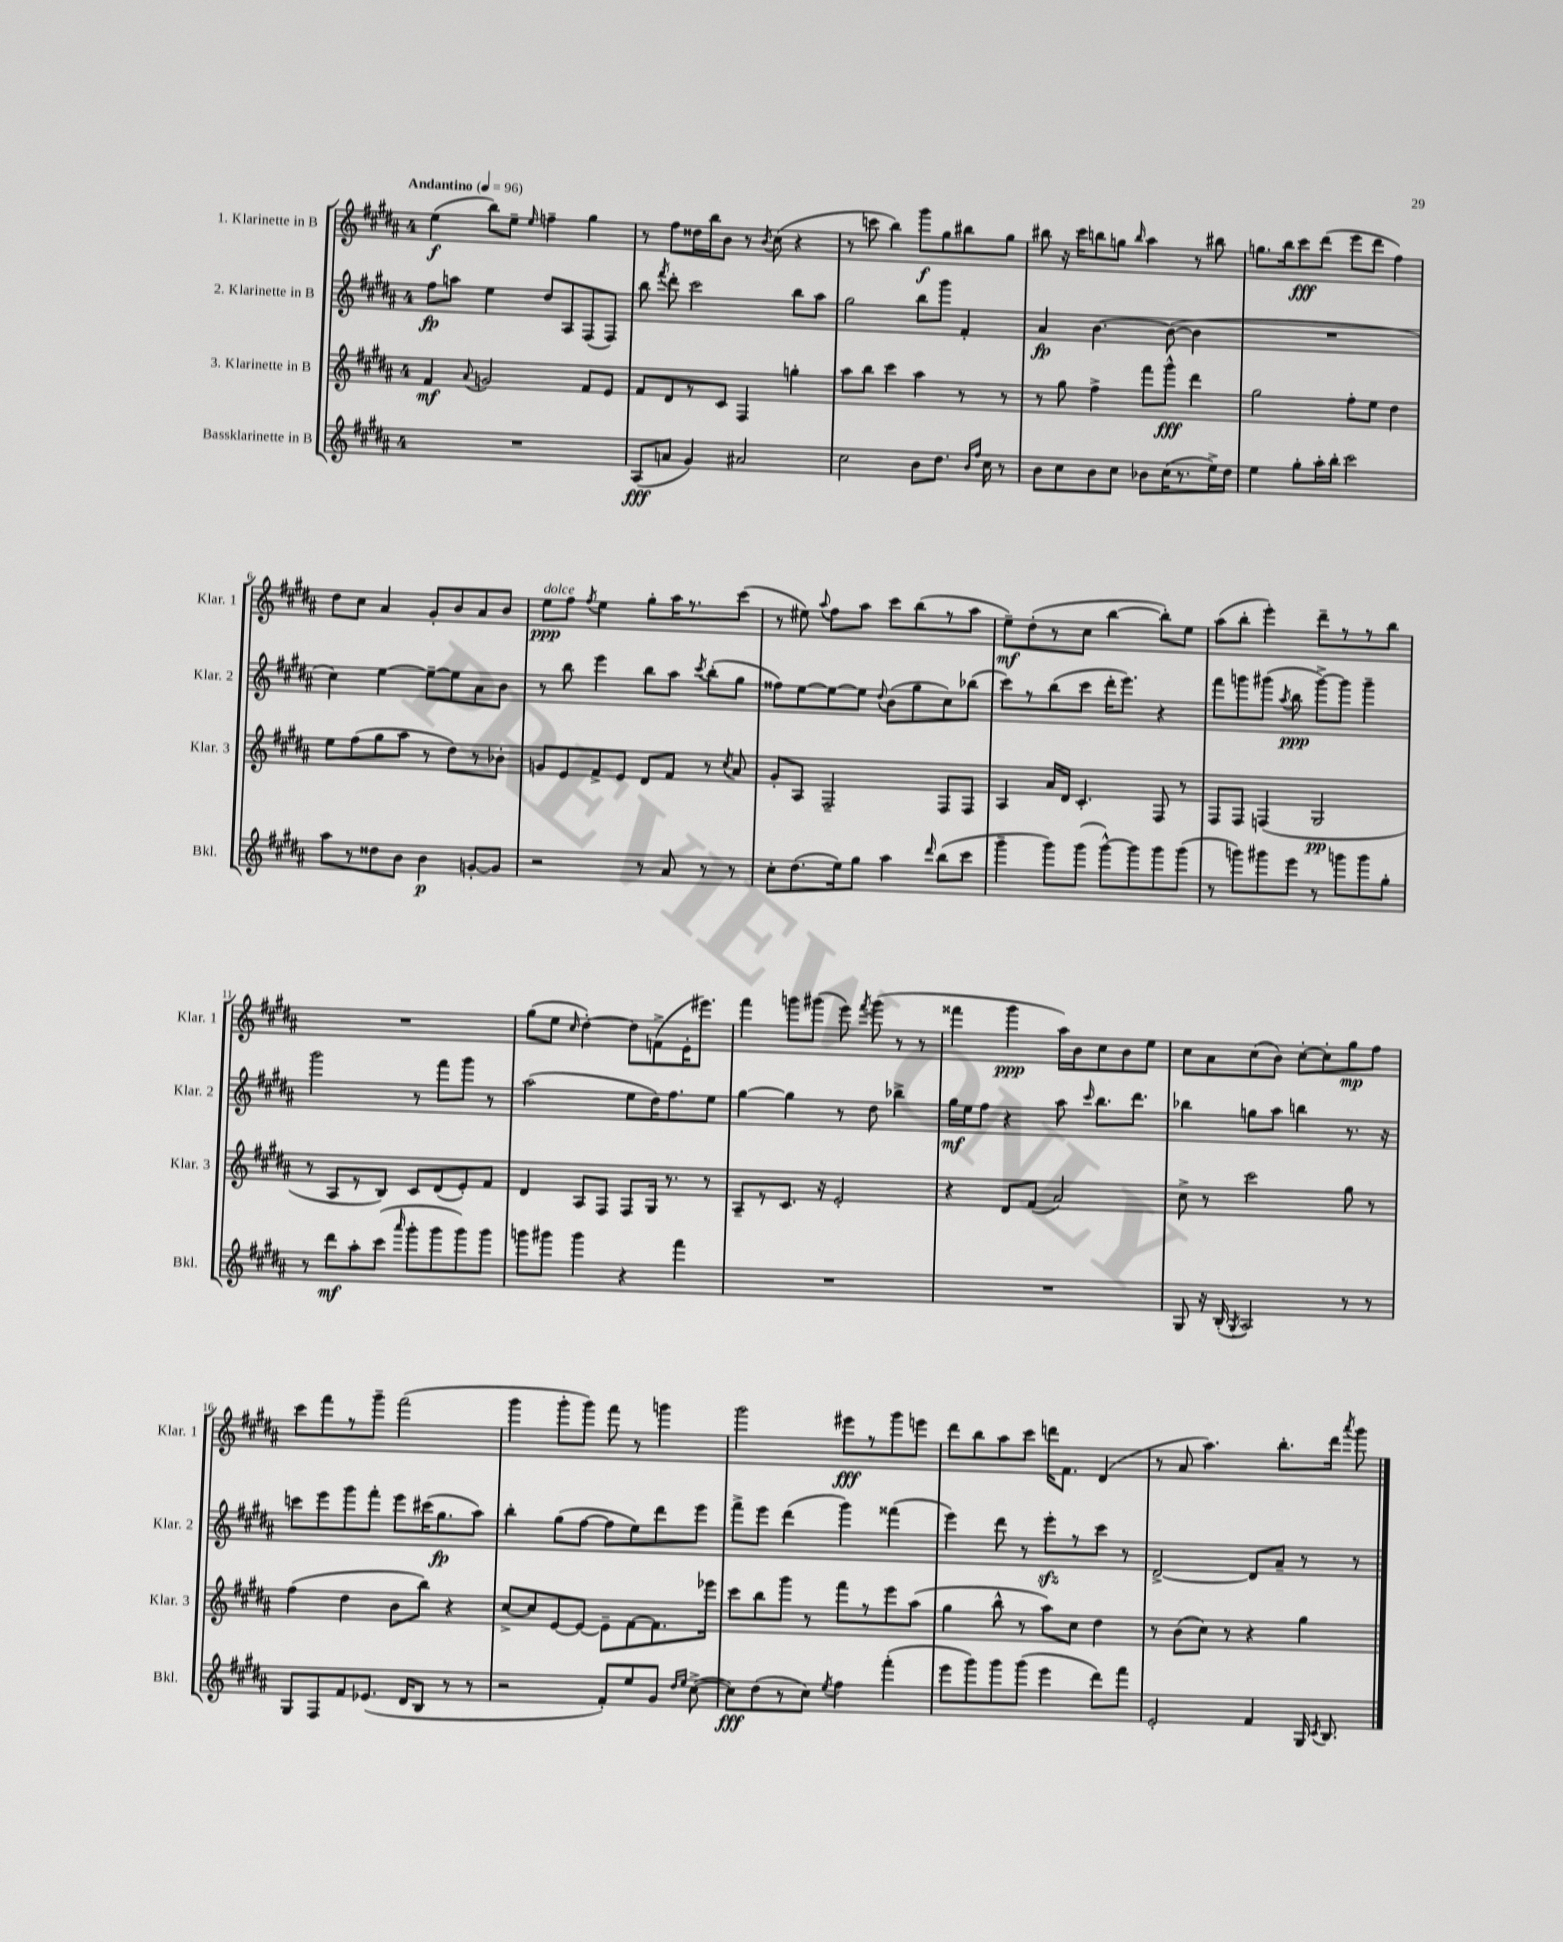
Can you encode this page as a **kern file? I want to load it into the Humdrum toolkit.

**kern	**dynam	**kern	**dynam	**kern	**dynam	**kern	**dynam
*part4	*part4	*part3	*part3	*part2	*part2	*part1	*part1
*staff4	*staff4	*staff3	*staff3	*staff2	*staff2	*staff1	*staff1
*I"Bassklarinette in B	*	*I"3. Klarinette in B	*	*I"2. Klarinette in B	*	*I"1. Klarinette in B	*
*I'Bkl.	*	*I'Klar. 3	*	*I'Klar. 2	*	*I'Klar. 1	*
*clefG2	*	*clefG2	*	*clefG2	*	*clefG2	*
*k[f#c#g#d#a#]	*	*k[f#c#g#d#a#]	*	*k[f#c#g#d#a#]	*	*k[f#c#g#d#a#]	*
*M4/4	*	*M4/4	*	*M4/4	*	*M4/4	*
*MM96	*	*MM96	*	*MM96	*	*MM96	*
=1	=1	=1	=1	=1	=1	=1	=1
!	!	!	!	!	!	!LO:TX:a:B:t=Andantino	!
1r	.	4f#/	mf	8ff#\L	fp	(4ee\	f
.	.	.	.	8aan\J	.	.	.
.	.	8qqa#/	.	.	.	.	.
.	.	2gn/	.	4ee\	.	8bb\L)	.
.	.	.	.	.	.	8ee~\J	.
.	.	.	.	.	.	16qqee/	.
.	.	.	.	8dd#/L	.	4ffn~\	.
.	.	.	.	8A#/	.	.	.
.	.	8f#/L	.	(8F#/	.	4gg#\	.
.	.	8e/J	.	8F#/J)	.	.	.
=2	=2	=2	=2	=2	=2	=2	=2
(8A#/L	fff	8f#/L	.	8bb\	.	8r	.
.	.	.	.	8qfff#/	.	.	.
8an/J	.	8d#/	.	8ddd#'\	.	8ff#\L	.
4g#/)	.	8r	.	2ccc#\	.	16dd##X\L	.
.	.	.	.	.	.	16bb\J	.
.	.	8c#/J	.	.	.	8b\J	.
2a#X/	.	4F#/	.	.	.	8r	.
.	.	.	.	.	.	8qb/	.
.	.	.	.	.	.	(8cc#\	.
.	.	4ggn'\	.	8bb\L	.	4r	.
.	.	.	.	8aa#\J	.	.	.
=3	=3	=3	=3	=3	=3	=3	=3
2cc#\	.	8aa#\L	.	2gg#\	.	8r	.
.	.	8bb\J	.	.	.	8cccn\	.
.	.	4ccc#\	.	.	.	4bb\)	.
8b\L	.	4aa#\	.	8bb\L	.	8ggg#\L	f
8.dd#\J	.	.	.	8ggg#\J	.	8gg#\	.
.	.	8r	.	4f#'/	.	8bb#X\	.
16qqb/LL	.	.	.	.	.	.	.
16qqff#/JJ	.	.	.	.	.	.	.
16cc#\	.	.	.	.	.	.	.
8r	.	8r	.	.	.	8gg#\J	.
=4	=4	=4	=4	=4	=4	=4	=4
8b\L	.	8r	.	4a#/	fp	8bb#X\	.
8cc#\	.	8gg#\	.	.	.	16r	.
.	.	.	.	.	.	16ccc#\KL	.
8b\	.	4ff#^\	.	[4.b\	.	8bbn\	.
8cc#\J	.	.	.	.	.	8ggn\J	.
.	.	.	.	.	.	16qqbb/	.
8b-X\L	.	8fff#\L	.	.	.	4aa#\	.
(16cc#\K	.	8ggg#^^\J	fff	(8b\_	.	.	.
8.r	.	.	.	.	.	.	.
.	.	4ddd#\	.	4b\]	.	8r	.
16ee^\L)	.	.	.	.	.	8bb#X\	.
16dd#\JJ	.	.	.	.	.	.	.
=5	=5	=5	=5	=5	=5	=5	=5
4ee\	.	2gg#\	.	1r	.	8.ggn\L	.
.	.	.	.	.	.	16bb\k	.
8gg#'\L	.	.	.	.	.	8ccc#\	fff
16aa#'\L	.	.	.	.	.	(8ddd#\J	.
16bb'\JJ	.	.	.	.	.	.	.
2ccc#\	.	8ff#'\L	.	.	.	8eee\L	.
.	.	8ee\J	.	.	.	8ddd#\J	.
.	.	4dd#\	.	.	.	4ff#\)	.
!!LO:LB:g=z
=6	=6	=6	=6	=6	=6	=6	=6
8aa#\L	.	8ee\L	.	4cc#\)	.	8dd#\L	.
8r	.	(8ff#\	.	.	.	8cc#\J	.
8dd##X\	.	8gg#\	.	[4ee\	.	4a#/	.
8b\J	.	8aa#\J	.	.	.	.	.
4b\	p	8r	.	8ee~\L_	.	8g#'/L	.
.	.	8dd#\L)	.	8ee\]	.	8b/	.
[8gn'/L	.	8r	.	8a#\	.	8a#/	.
8g/J]	.	8b-X'\J	.	8b\J	.	8b/J	.
=7	=7	=7	=7	=7	=7	=7	=7
!	!	!	!	!	!	!LO:TX:a:i:t=dolce	!
2r	.	8gn/L	.	8r	.	8ee\L	ppp
.	.	8e/	.	8bb\	.	8ff#\J	.
.	.	.	.	.	.	8qff#/	.
.	.	8f#^/	.	4eee\	.	4ee\	.
.	.	8e/J	.	.	.	.	.
8r	.	8d#/L	.	8bb\L	.	8gg#'\L	.
8a#/	.	8f#/J	.	8aa#\J	.	16aa#\K	.
.	.	.	.	.	.	8.r	.
.	.	.	.	8qccc#/	.	.	.
8r	.	8r	.	(8bb'\L	.	.	.
.	.	8qcc#/	.	.	.	.	.
8r	.	8a#/	.	8gg#\J	.	(8ccc#\J	.
=8	=8	=8	=8	=8	=8	=8	=8
8cc#'\L	.	8g#'/L	.	8ff##X\L)	.	8r	.
(8.dd#\	.	8A#/J	.	[8ee\	.	8ee#X\)	.
.	.	.	.	.	.	8qqaa#/	.
.	.	2F#~/	.	8ee\_	.	8ff#\L	.
16ee\k)	.	.	.	.	.	.	.
8gg#\J	.	.	.	8ee\J]	.	8aa#\J	.
.	.	.	.	8qqdd#/	.	.	.
4aa#\	.	.	.	(8b\L	.	8ccc#\L	.
.	.	.	.	8gg#\	.	(8bb\	.
16qqddd#/	.	.	.	.	.	.	.
(8bb\L	.	8F#/L	.	8cc#\)	.	8r	.
8ccc#\J	.	8F#/J	.	(8bb-X\J	.	8aa#\J	.
=9	=9	=9	=9	=9	=9	=9	=9
4ggg#~\	.	4A#/	.	8ccc#\L)	.	8ee~\L)	mf
.	.	.	.	8r	.	(8dd#'\	.
8ggg#\L)	.	16a#/LL	.	(8bb\	.	8r	.
.	.	16d#/JJ	.	.	.	.	.
(8ggg#\J	.	4.c#'/	.	8ccc#\J	.	8cc#\J	.
[8ggg#^^\L)	.	.	.	16ddd#'\KL	.	[4bb\	.
.	.	.	.	8.eee\J)	.	.	.
8ggg#\]	.	.	.	.	.	.	.
8ggg#\	.	8F#/	.	4r	.	8bb'\L])	.
(8ggg#\J	.	8r	.	.	.	8ee\J	.
=10	=10	=10	=10	=10	=10	=10	=10
8r	.	8F#/L	.	8fff#\L	.	(8aa#\L	.
8gggn\L)	.	8F#/J	.	8gggn\	.	8bb'\J	.
8ggg#X\	.	(4Fn/	.	(8ggg#X\J	.	4eee'\)	.
.	.	.	.	8qaa#/	.	.	.
8eee\J	.	.	.	8bb\	ppp	.	.
8r	.	2G#/	pp	[8ggg#^\L)	.	8ddd#~\L	.
8gggn\L	.	.	.	8ggg#\J]	.	8r	.
8ggg\	.	.	.	4ggg#~\	.	8r	.
8gg#'\J	.	.	.	.	.	8bb\J	.
!!LO:LB:g=z
=11	=11	=11	=11	=11	=11	=11	=11
8r	.	8r	.	2ggg#\	.	1r	.
8ddd#\L	mf	8A#/L	.	.	.	.	.
8aa#'\	.	8r	.	.	.	.	.
(8ccc#\J	.	8B/J)	.	.	.	.	.
16qqaaa#/	.	.	.	.	.	.	.
8ggg#'\L	.	8c#/L	.	8r	.	.	.
8ggg#\	.	(8d#/	.	8fff#\L	.	.	.
8ggg#\)	.	8e'/)	.	8ggg#\J	.	.	.
8ggg#\J	.	8f#/J	.	8r	.	.	.
=12	=12	=12	=12	=12	=12	=12	=12
8gggn\L	.	4d#/	.	(2aa#\	.	(8gg#\L	.
8ggg#X\J	.	.	.	.	.	8ee\J	.
.	.	.	.	.	.	16qqcc#/	.
4ggg#\	.	8A#/L	.	.	.	[4dd#'\)	.
.	.	8F#/J	.	.	.	.	.
4r	.	8F#/L	.	8ee\L	.	8dd#\L]	.
.	.	16G#/Jk	.	16dd#\K)	.	(8fn^\	.
.	.	8.r	.	8.ff#\	.	.	.
4fff#\	.	.	.	.	.	16e'\K	.
.	.	.	.	.	.	8.eee#X\J)	.
.	.	8r	.	8ee\J	.	.	.
=13	=13	=13	=13	=13	=13	=13	=13
1r	.	8A#~/L	.	[4gg#\	.	4fff#\	.
.	.	8r	.	.	.	.	.
.	.	8.c#/J	.	4gg#\]	.	8gggn\L	.
.	.	.	.	.	.	(8ggg#X\J	.
.	.	16r	.	.	.	.	.
.	.	2e'/	.	8r	.	8eee\)	.
.	.	.	.	.	.	8qfff#/	.
.	.	.	.	8dd#\	.	(8ggg#\	.
.	.	.	.	4bb-X^\	.	8r	.
.	.	.	.	.	.	8r	.
=14	=14	=14	=14	=14	=14	=14	=14
1r	.	4r	.	16gg#\LL	mf	4fff##X\	.
.	.	.	.	16ee\J	.	.	.
.	.	.	.	8ff#\J	.	.	.
.	.	8d#/L	.	4r	.	4ggg#\	ppp
.	.	(8f#/J	.	.	.	.	.
.	.	2a#/)	.	8aa#\	.	16aa#\LL)	.
.	.	.	.	.	.	16b\J	.
.	.	.	.	16qqccc#/	.	.	.
.	.	.	.	8.bb\L	.	8cc#\	.
.	.	.	.	.	.	8b\	.
.	.	.	.	8.ddd#\J	.	.	.
.	.	.	.	.	.	8ee\J	.
=15	=15	=15	=15	=15	=15	=15	=15
8G#/	.	8cc#^\	.	4bb-X\	.	8cc#\L	.
16r	.	8r	.	.	.	8a#\	.
(16B'/	.	.	.	.	.	.	.
8qG#/	.	.	.	.	.	.	.
2A#/)	.	2ccc#\	.	8ggn\L	.	(8cc#\	.
.	.	.	.	8aa#\J	.	8b\J)	.
.	.	.	.	4bbn\	.	[8cc#'\L	.
.	.	.	.	.	.	8cc#'\]	.
8r	.	8gg#\	.	8.r	.	8gg#\	mp
8r	.	8r	.	.	.	8ff#\J	.
.	.	.	.	16r	.	.	.
!!LO:LB:g=z
=16	=16	=16	=16	=16	=16	=16	=16
8G#/L	.	(4ff#\	.	8cccn\L	.	8ccc#\L	.
8F#/	.	.	.	8eee\	.	8fff#\	.
8f#/	.	4dd#\	.	8ggg#\	.	8r	.
(8.e-X/J	.	.	.	8fff#'\J	.	8ggg#~\J	.
.	.	8b\L	.	8eee\L	.	(2fff#\	.
16d#/KL	.	.	.	.	.	.	.
8B/J	.	8bb\J)	.	(16ccc#X\K	.	.	.
.	.	.	.	8.gg#\	fp	.	.
8r	.	4r	.	.	.	.	.
8r	.	.	.	8aa#\J)	.	.	.
=17	=17	=17	=17	=17	=17	=17	=17
2r	.	[8cc#^/L	.	4bb'\	.	4ggg#\	.
.	.	8cc#/]	.	.	.	.	.
.	.	[8e/	.	(8gg#\L	.	8ggg#'\L	.
.	.	8e/J_	.	[8ff#\J	.	8ggg#\J)	.
8f#'/L)	.	8e~\L]	.	8ff#\L]	.	8fff#\	.
8ee/	.	[8f#\	.	8ee\)	.	8r	.
8g#/J	.	8.f#\]	.	8ddd#\	.	4gggn\	.
16qqdd#/LL	.	.	.	.	.	.	.
16qqee/JJ	.	.	.	.	.	.	.
([8cc#^\	.	.	.	8eee\J	.	.	.
.	.	16eee-X\Jk	.	.	.	.	.
=18	=18	=18	=18	=18	=18	=18	=18
8cc#\L])	fff	8ccc#\L	.	8fff#^\L	.	2ggg#\	.
(8dd#\	.	8bb\	.	8eee\J	.	.	.
8r	.	8ggg#\J	.	(4ddd#\	.	.	.
8cc#\J)	.	8r	.	.	.	.	.
8qee/	.	.	.	.	.	.	.
4ff#\	.	8fff#\L	.	4ggg#\)	.	8eee#X\L	fff
.	.	8r	.	.	.	8r	.
(4fff#'\	.	8eee\	.	(4fff##X\	.	8ggg#\	.
.	.	(8aa#\J	.	.	.	8eeen\J	.
=19	=19	=19	=19	=19	=19	=19	=19
8eee\L	.	4gg#\	.	4eee\)	.	8ddd#\L	.
8ggg#\)	.	.	.	.	.	8bb\	.
8ggg#\	.	8bb^^\	.	8ddd#\	.	8aa#\	.
(8ggg#\J	.	8r	.	8r	.	8ccc#\J	.
4eee\	.	8aa#\L)	.	8eeezz'\L	.	16dddn\KL	.
.	.	.	.	.	.	8.f#\J	.
.	.	8cc#\J	.	8r	.	.	.
8ddd#\L)	.	4dd#\	.	8ccc#\J	.	(4d#/	.
8fff#\J	.	.	.	8r	.	.	.
=20	=20	=20	=20	=20	=20	=20	=20
2e'/	.	8r	.	[2d#^/	.	8r	.
.	.	(8b\L	.	.	.	8a#/	.
.	.	8cc#\J)	.	.	.	4.aa#\)	.
.	.	8r	.	.	.	.	.
4f#/	.	4r	.	8d#/L]	.	.	.
.	.	.	.	8a#~/J	.	8.bb'\L	.
16G#/	.	4gg#\	.	8r	.	.	.
8qc#/	.	.	.	.	.	.	.
8.B/	.	.	.	.	.	16ddd#\Jk	.
.	.	.	.	.	.	8qaaa#/	.
.	.	.	.	8r	.	8ggg#\	.
==	==	==	==	==	==	==	==
*-	*-	*-	*-	*-	*-	*-	*-
